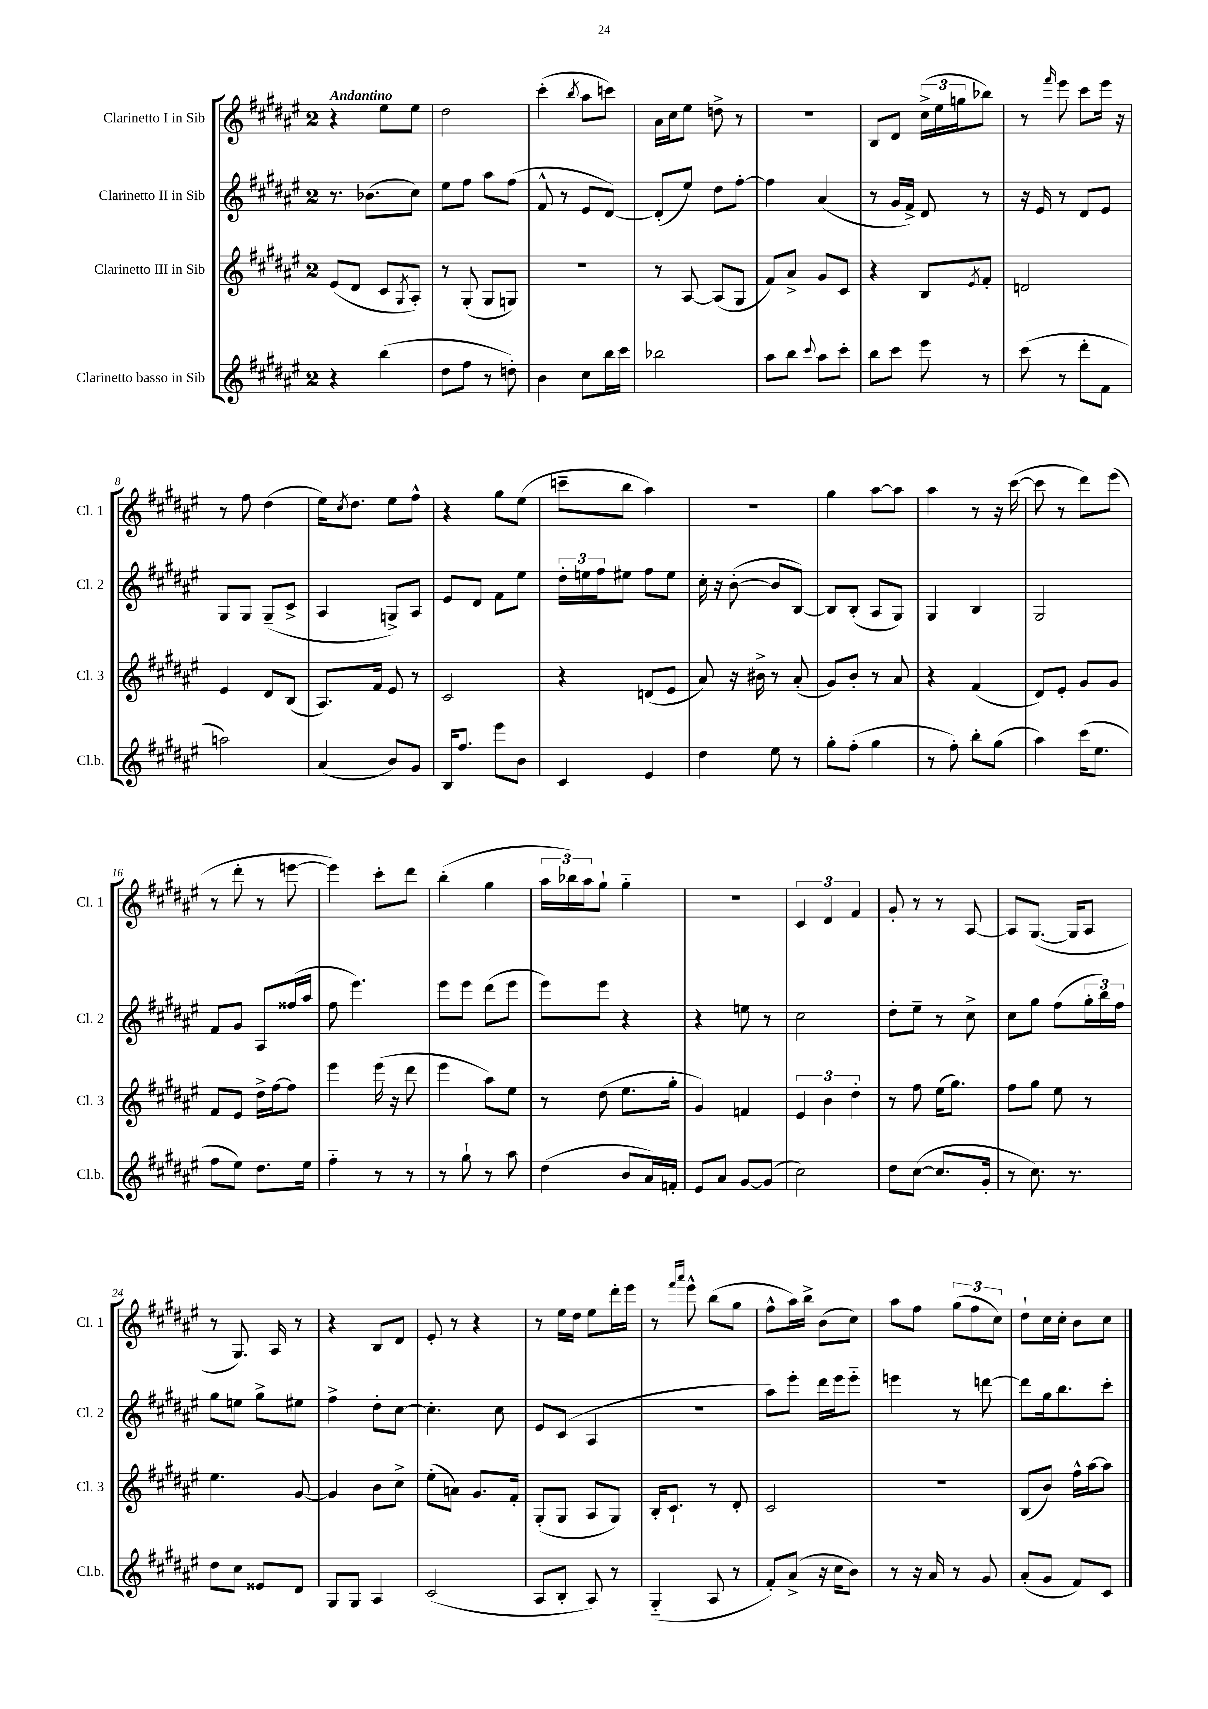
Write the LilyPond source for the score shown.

<<
\new StaffGroup <<
\new Staff = "s0" \with { instrumentName = "Clarinetto I in Sib" shortInstrumentName = "Cl. 1" } {
    \clef treble \key fis \major \once \override Staff.TimeSignature.style = #'single-digit \time 2/4 \tempo "Andantino"
    r4 eis''8 eis''8 |
    dis''2 |
    cis'''4-.( \acciaccatura { b''8 } ais''8 c'''8) |
    ais'16 cis''16 eis''8 d''8-> r8 |
    r2 |
    b8 dis'8 \tuplet 3/2 { cis''16->( eis''16 g''16 } bes''8) |
    r8 \grace { fis'''16 } eis'''8 cis'''8 eis'''16 r16 |
    r8 fis''8 dis''4( |
    eis''16) \acciaccatura { cis''8 } dis''8. eis''8 fis''8-^ |
    r4 gis''8 eis''8( |
    c'''8-- b''8 ais''4) |
    r2 |
    gis''4 ais''8~ ais''8 |
    ais''4 r8 r16 cis'''16~( |
    cis'''8 r8 dis'''8) eis'''8( |
    r8 dis'''8-. r8 e'''8~ |
    e'''4) cis'''8-. dis'''8 |
    b''4-.( gis''4 |
    \tuplet 3/2 { ais''16 bes''16) ais''16 } gis''8-! gis''4-_ |
    R2 |
    \tuplet 3/2 { cis'4 dis'4 fis'4 } |
    gis'8-. r8 r8 ais8~ |
    ais8 gis8.~( gis16 ais8 |
    r8 gis8.) ais16 r8 |
    r4 b8 dis'8 |
    eis'8-. r8 r4 |
    r8 eis''16 dis''16 eis''8 dis'''16-. eis'''16 |
    r8 \grace { fis'''16 ais'''16 } eis'''8-^ b''8( gis''8 |
    fis''8-^ ais''16) b''16-> b'8( cis''8) |
    ais''8 fis''8 \tuplet 3/2 { gis''8( fis''8 cis''8) } |
    dis''8-! cis''16 cis''16-. b'8 cis''8 \bar "|." |
}
\new Staff = "s1" \with { instrumentName = "Clarinetto II in Sib" shortInstrumentName = "Cl. 2" } {
    \clef treble \key fis \major \once \override Staff.TimeSignature.style = #'single-digit \time 2/4
    r8. bes'8.( cis''8) |
    eis''8 fis''8 ais''8 fis''8( |
    fis'8-^ r8 eis'8 dis'8~) |
    dis'8-.( eis''8) dis''8 fis''8~-. |
    fis''4 ais'4( |
    r8 gis'16 fis'16->) dis'8 r8 |
    r16 eis'16 r8 dis'8 eis'8 |
    gis8 gis8 gis8--( cis'8-> |
    ais4 g8->) ais8 |
    eis'8 dis'8 fis'8 eis''8 |
    \tuplet 3/2 { dis''16-. e''16 fis''16 } eis''8 fis''8 eis''8 |
    cis''16-. r16 b'8~-.( b'8 b8~) |
    b8 b8-.( ais8 gis8) |
    gis4 b4 |
    gis2 |
    fis'8 gis'8 ais8 fisis''16( ais''16 |
    fis''8 eis'''4.) |
    eis'''8 eis'''8 dis'''8( eis'''8 |
    eis'''8) eis'''8 r4 |
    r4 e''8 r8 |
    cis''2 |
    dis''8-. eis''8-- r8 cis''8-> |
    cis''8 gis''8 fis''8( \tuplet 3/2 { gis''16-. b''16) fis''16 } |
    gis''8 e''8 gis''8-> eis''8 |
    fis''4-> dis''8-. cis''8~ |
    cis''4.-. cis''8 |
    eis'8 cis'8( ais4 |
    R2 |
    ais''8) eis'''8-. dis'''16 eis'''16 eis'''8-_ |
    e'''4 r8 d'''8~ |
    d'''8 gis''16 b''8. cis'''8-. \bar "|." |
}
\new Staff = "s2" \with { instrumentName = "Clarinetto III in Sib" shortInstrumentName = "Cl. 3" } {
    \clef treble \key fis \major \once \override Staff.TimeSignature.style = #'single-digit \time 2/4
    eis'8( dis'8 cis'8 \acciaccatura { gis8 } ais8-.) |
    r8 gis8-.( gis8 g8) |
    R2 |
    r8 ais8~ ais8( gis8 |
    fis'8) ais'8-> gis'8 cis'8 |
    r4 b8 \acciaccatura { eis'8 } fis'8-. |
    d'2 |
    eis'4 dis'8 b8( |
    ais8.) fis'16 eis'8 r8 |
    cis'2 |
    r4 d'8( eis'8 |
    ais'8) r16 bis'16-> r8 ais'8-.( |
    gis'8) b'8-. r8 ais'8 |
    r4 fis'4( |
    dis'8) eis'8-. gis'8 gis'8 |
    fis'8 eis'8 dis''16-> fis''16~ fis''8 |
    eis'''4 eis'''16( r16 dis'''8 |
    eis'''4 ais''8) eis''8 |
    r8 dis''8( eis''8. gis''16-. |
    gis'4) f'4 |
    \tuplet 3/2 { eis'4 b'4 dis''4-. } |
    r8 fis''8 eis''16( gis''8.) |
    fis''8 gis''8 eis''8 r8 |
    eis''4. gis'8~ |
    gis'4 b'8 cis''8-> |
    eis''8-.( a'8) gis'8. fis'16-. |
    gis8-.( gis8 ais8 gis8) |
    b16-. cis'8.-! r8 dis'8-. |
    cis'2 |
    R2 |
    b8( b'8) fis''16-^ ais''16~ ais''8 \bar "|." |
}
\new Staff = "s3" \with { instrumentName = "Clarinetto basso in Sib" shortInstrumentName = "Cl.b." } {
    \clef treble \key fis \major \once \override Staff.TimeSignature.style = #'single-digit \time 2/4
    r4 b''4( |
    dis''8 fis''8 r8 d''8-.) |
    b'4 cis''8 b''16 cis'''16 |
    bes''2 |
    ais''8 b''8 \appoggiatura { cis'''8 } ais''8 cis'''8-. |
    b''8 cis'''8 eis'''8 r8 |
    cis'''8( r8 dis'''8-. fis'8 |
    a''2) |
    ais'4( b'8) gis'8 |
    b16 fis''8. eis'''8 b'8 |
    cis'4 eis'4 |
    dis''4 eis''8 r8 |
    gis''8-. fis''8-.( gis''4 |
    r8 fis''8-.) b''8-. gis''8( |
    ais''4) cis'''16( eis''8. |
    fis''8 eis''8) dis''8. eis''16 |
    fis''4-_ r8 r8 |
    r8 gis''8-! r8 ais''8 |
    dis''4( b'8 ais'16) f'16-. |
    eis'8 ais'8 gis'8~ gis'8( |
    cis''2) |
    dis''8 cis''8~( cis''8. gis'16-. |
    r8 cis''8.) r8. |
    dis''8 cis''8 eisis'8 dis'8 |
    gis8 gis8 ais4 |
    cis'2( |
    ais8 b8-. ais8) r8 |
    gis4-_( ais8 r8 |
    fis'8-.) ais'8->( r16 cis''16 b'8) |
    r8 r16 ais'16 r8 gis'8 |
    ais'8-.( gis'8 fis'8) cis'8 \bar "|." |
}
>>
>>
